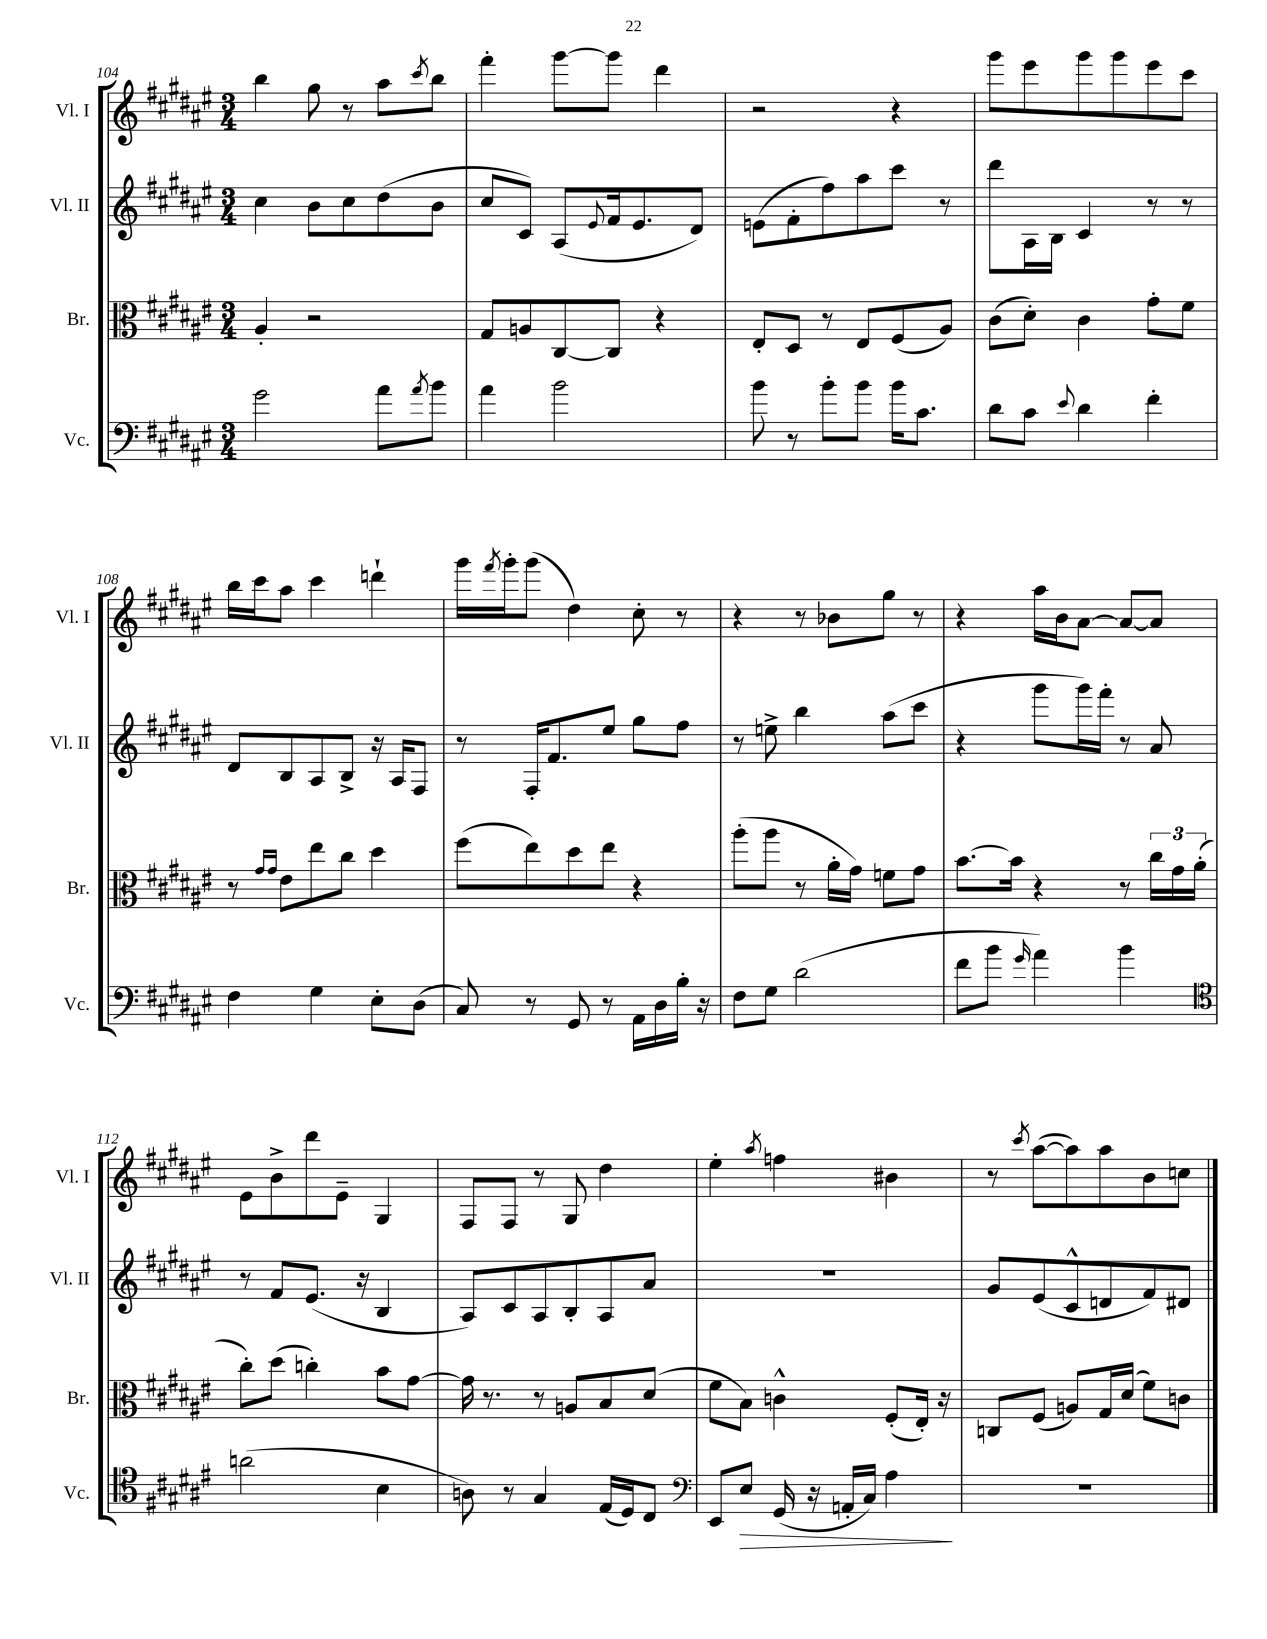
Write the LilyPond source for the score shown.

<<
\new StaffGroup <<
\new Staff = "s0" \with { instrumentName = "Vl. I" shortInstrumentName = "Vl. I" } {
    \clef treble \key fis \major \numericTimeSignature \time 3/4
    b''4 gis''8 r8 ais''8 \acciaccatura { cis'''8 } b''8 |
    fis'''4-. gis'''8~ gis'''8 dis'''4 |
    r2 r4 |
    gis'''8 eis'''8 gis'''8 gis'''8 eis'''8 cis'''8 |
    b''16 cis'''16 ais''8 cis'''4 d'''4-! |
    gis'''16 \acciaccatura { fis'''8 } gis'''16-. gis'''8( dis''4) cis''8-. r8 |
    r4 r8 bes'8 gis''8 r8 |
    r4 ais''16 b'16 ais'8~ ais'8~ ais'8 |
    eis'8 b'8-> dis'''8 eis'8-- gis4 |
    fis8 fis8 r8 gis8 dis''4 |
    eis''4-. \acciaccatura { ais''8 } f''4 bis'4 |
    r8 \acciaccatura { cis'''8 } ais''8~( ais''8) ais''8 b'8 c''8 \bar "|." |
}
\new Staff = "s1" \with { instrumentName = "Vl. II" shortInstrumentName = "Vl. II" } {
    \clef treble \key fis \major \numericTimeSignature \time 3/4
    cis''4 b'8 cis''8 dis''8( b'8 |
    cis''8 cis'8) ais8( \appoggiatura { eis'8 } fis'16 eis'8. dis'8) |
    e'8( fis'8-. fis''8) ais''8 cis'''8 r8 |
    dis'''8 ais16 b16 cis'4 r8 r8 |
    dis'8 b8 ais8 b8-> r16 ais16 fis8 |
    r8 fis16-. fis'8. eis''8 gis''8 fis''8 |
    r8 e''8-> b''4 ais''8( cis'''8 |
    r4 gis'''8 gis'''16) fis'''16-. r8 ais'8 |
    r8 fis'8 eis'8.( r16 b4 |
    ais8) cis'8 ais8 b8-. ais8 ais'8 |
    R2. |
    gis'8 eis'8( cis'8-^ d'8 fis'8) dis'8 \bar "|." |
}
\new Staff = "s2" \with { instrumentName = "Br." shortInstrumentName = "Br." } {
    \clef alto \key fis \major \numericTimeSignature \time 3/4
    ais4-. r2 |
    gis8 a8 cis8~ cis8 r4 |
    eis8-. dis8 r8 eis8 fis8( ais8) |
    cis'8( dis'8-.) cis'4 gis'8-. fis'8 |
    r8 \grace { gis'16 gis'16 } eis'8 eis''8 cis''8 dis''4 |
    fis''8( eis''8) dis''8 eis''8 r4 |
    ais''8-.( ais''8 r8 ais'16-. gis'16) f'8 gis'8 |
    b'8.~ b'16 r4 r8 \tuplet 3/2 { cis''16 gis'16 ais'16-.( } |
    cis''8-.) dis''8( c''4-.) b'8 gis'8~ |
    gis'16 r8. r8 a8 b8 dis'8( |
    fis'8 b8) c'4-^ fis8-.( eis16-.) r16 |
    c8 fis8( a8) gis16 dis'16( fis'8) c'8 \bar "|." |
}
\new Staff = "s3" \with { instrumentName = "Vc." shortInstrumentName = "Vc." } {
    \clef bass \key fis \major \numericTimeSignature \time 3/4
    gis'2 ais'8 \acciaccatura { ais'8 } b'8 |
    ais'4 b'2 |
    b'8 r8 b'8-. b'8 b'16 cis'8. |
    dis'8 cis'8 \appoggiatura { eis'8 } dis'4 fis'4-. |
    fis4 gis4 eis8-. dis8( |
    cis8) r8 gis,8 r8 ais,16 dis16 b16-. r16 |
    fis8 gis8 dis'2( |
    fis'8 b'8 \grace { gis'16 } ais'4) b'4 |
    \clef tenor a'2( b4 |
    a8) r8 gis4 eis16( dis16) cis8 |
    \clef bass eis,8 eis8\> gis,16( r16 a,16-. cis16) ais4\! |
    R2. \bar "|." |
}
>>
>>
\layout { \context { \Score currentBarNumber = #104 } }
